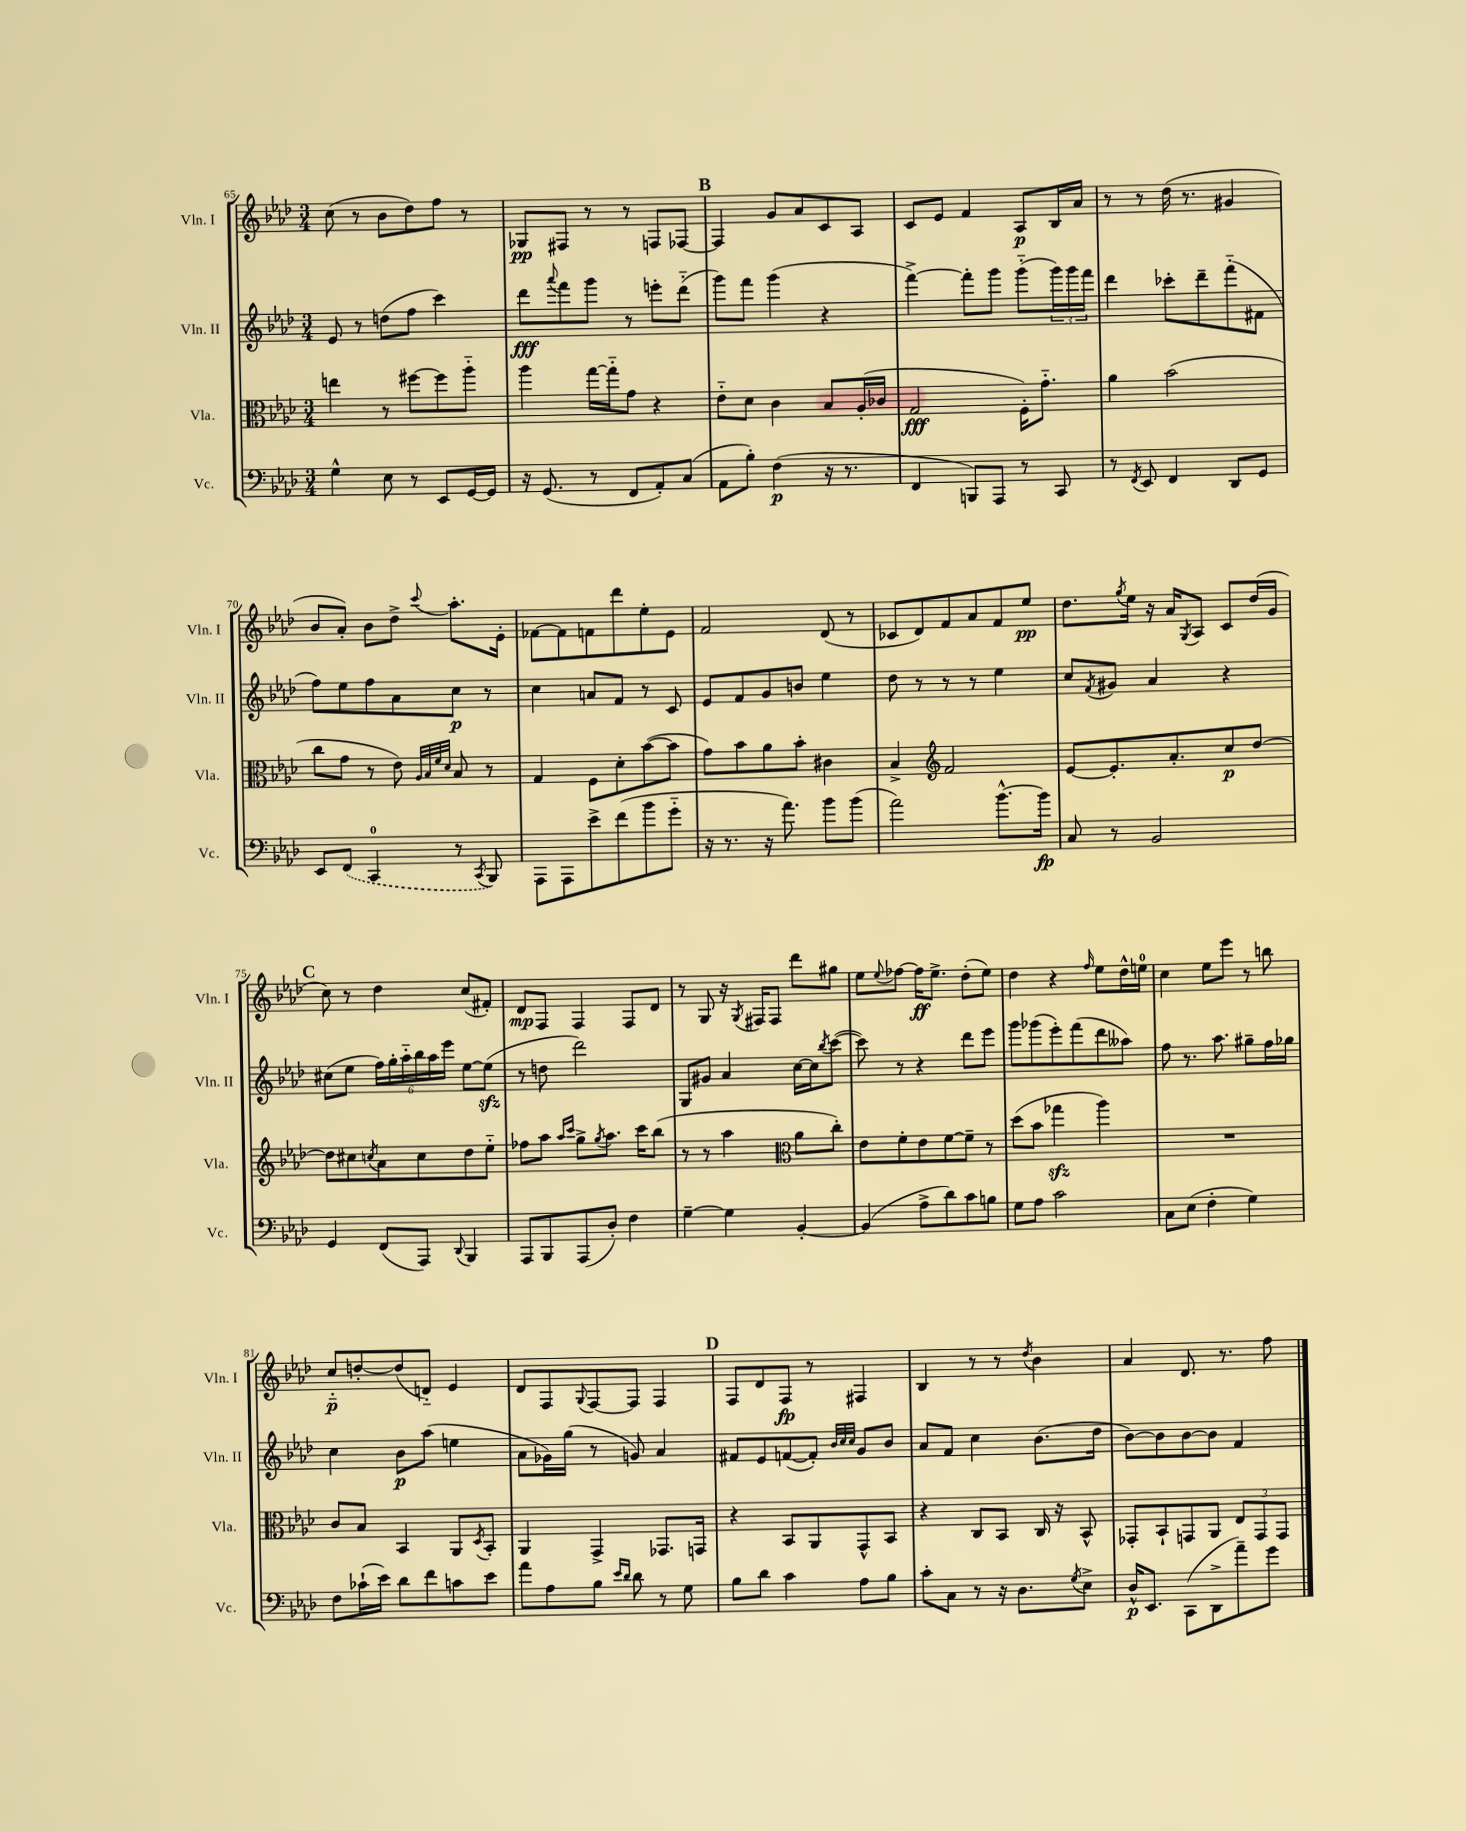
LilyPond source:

<<
\new StaffGroup <<
\new Staff = "s0" \with { instrumentName = "Vln. I" shortInstrumentName = "Vln. I" } {
    \clef treble \key aes \major \numericTimeSignature \time 3/4
    c''8( r8 bes'8 des''8) f''8 r8 |
    ges8\pp fis8 r8 r8 f8 fes8~ |
    \mark \markup { \bold "B" } fes4 g'8 aes'8 c'8 aes8 |
    c'8 ees'8 f'4 aes8\p bes16 aes'16 |
    r8 r8 des''16( r8. gis'4 |
    bes'8 aes'8-.) bes'8 des''8-> \appoggiatura { c'''8 } aes''8.-. ees'16-. |
    fes'8~ fes'8 f'8 des'''8 ees''8-. ees'8 |
    f'2 des'8( r8 |
    ces'8 des'8) f'8 aes'8 f'8 ees''8\pp |
    des''8. \acciaccatura { g''8 } ees''16 r16 aes'16 \acciaccatura { g8 } aes8 c'8 des''16( g'16 |
    \mark \markup { \bold "C" } c''8) r8 des''4 c''8( fis'8-.) |
    des'8\mp f8 f4 f8 des'8 |
    r8 g8 r16 \acciaccatura { g8 } fis16 fis8 des'''8 gis''8 |
    ees''8 \appoggiatura { ees''8 } fes''8~ fes''16\ff ees''8.-> des''8-.( ees''8) |
    des''4 r4 \grace { f''16 } ees''8 des''16-^ e''16-0 |
    c''4 ees''8 ees'''8 r8 b''8 |
    c''8-_\p d''8~-. d''8( d'8-_) ees'4 |
    des'8 f8 \appoggiatura { g8 } f8~ f8 f4 |
    \mark \markup { \bold "D" } f8 des'8 f8\fp r8 fis4 |
    bes4 r8 r8 \acciaccatura { des''8 } bes'4 |
    aes'4 des'8. r8. f''8 \bar "|." |
}
\new Staff = "s1" \with { instrumentName = "Vln. II" shortInstrumentName = "Vln. II" } {
    \clef treble \key aes \major \numericTimeSignature \time 3/4
    ees'8 r8 d''8( f''8 c'''4) |
    des'''8\fff \appoggiatura { aes'''8 } f'''8 g'''8 r8 e'''8-. des'''8-_( |
    \mark \markup { \bold "B" } g'''8) f'''8 g'''4( r4 |
    f'''4~->) f'''8-. g'''8 g'''8-_( \tuplet 3/2 { g'''16) g'''16 f'''16 } |
    des'''4 ces'''8-. des'''8-- f'''8-_( fis'8 |
    f''8) ees''8 f''8 aes'8 c''8\p r8 |
    c''4 a'8 f'8 r8 c'8 |
    ees'8 f'8 g'8 b'8 ees''4 |
    des''8 r8 r8 r8 ees''4 |
    c''8 \acciaccatura { f'8 } gis'8 aes'4 r4 |
    \mark \markup { \bold "C" } cis''8( ees''8 \tuplet 6/4 { f''16) g''16-. aes''16-_ bes''16 aes''16 ees'''16 } ees''8~ ees''8\sfz( |
    r8 d''8 des'''2) |
    g8 gis'8 aes'4 c''16~ c''16 \acciaccatura { bes''8 } c'''8~( |
    c'''8) r8 r4 des'''8 ees'''8 |
    g'''8 ges'''8( ees'''8-.) f'''8( des'''8 aeses''8) |
    f''8 r8. aes''8. gis''8-- f''16 ges''16 |
    c''4 bes'8\p aes''8( e''4 |
    aes'8 ges'16) g''16( r8 g'8) aes'4 |
    \mark \markup { \bold "D" } fis'8 ees'8 f'8~( f'8-.) \grace { bes'32 c''32 c''32 } g'8 bes'8 |
    aes'8 f'8 c''4 bes'8.( des''16 |
    bes'8~) bes'8 bes'8~ bes'8 f'4 \bar "|." |
}
\new Staff = "s2" \with { instrumentName = "Vla." shortInstrumentName = "Vla." } {
    \clef alto \key aes \major \numericTimeSignature \time 3/4
    e''4 r8 fis''8~ fis''8 aes''8-_ |
    aes''4 g''16~ g''16-_ g'8 r4 |
    \mark \markup { \bold "B" } ees'8-_ des'8 c'4 bes8 aes16-.( ces'16 |
    g2\fff f16-.) g'8.-_ |
    aes'4 bes'2( |
    c''8 g'8 r8 ees'8) \grace { aes32 bes32 f'32 des'32 } bes8 r8 |
    g4 f8 des'8-. bes'8~( bes'8 |
    g'8) bes'8 aes'8 bes'8-. cis'4 |
    bes4-> \clef treble f'2 |
    ees'8~ ees'8.-. aes'8.-. c''8\p des''8~ |
    \mark \markup { \bold "C" } des''8 cis''8 \acciaccatura { c''8 } aes'8 c''8 des''8 ees''8-_ |
    fes''8 aes''8 \grace { aes''16 c'''16 } g''8-> \acciaccatura { g''8 } aes''8. c'''16 bes''8( |
    r8 r8 aes''4 \clef alto aes'8 c''8-.) |
    ees'8 f'8-. ees'8 f'8~ f'8-- r8 |
    des''8( bes'8 ges''4\sfz aes''4) |
    R2. |
    c'8 bes8 bes,4 aes,8 \acciaccatura { des8 } bes,8-. |
    aes,4 g,4-> ges,8. g,16 |
    \mark \markup { \bold "D" } r4 bes,8 aes,8 g,8-^ bes,8 |
    r4 c8 bes,8 c16 r16 bes,8-^ |
    ges,8-. bes,8-! g,8 aes,8 \tuplet 3/2 { ees8 g,8 g,8 } \bar "|." |
}
\new Staff = "s3" \with { instrumentName = "Vc." shortInstrumentName = "Vc." } {
    \clef bass \key aes \major \numericTimeSignature \time 3/4
    g4-^ ees8 r8 ees,8 g,16~ g,16 |
    r16 g,8.( r8 f,8 aes,8-.) c8( |
    \mark \markup { \bold "B" } aes,8 bes8-.) f4\p( r16 r8. |
    f,4 b,,8) aes,,8 r8 c,8 |
    r8 \acciaccatura { f,8 } ees,8 f,4 des,8 g,8 |
    ees,8 \once \slurDashed f,8( c,4-0 r8 \acciaccatura { c,8 } bes,,8) |
    aes,,8 aes,,8 ees'8-> f'8( bes'8 g'8-_ |
    r16 r8. r16 aes'8.) bes'8 bes'8( |
    aes'2) bes'8.~-^ bes'16\fp |
    c8 r8 bes,2 |
    \mark \markup { \bold "C" } g,4 f,8( aes,,8) \appoggiatura { des,8 } bes,,4 |
    aes,,8 bes,,8 aes,,8( des8-.) f4 |
    g4~-- g4 bes,4~-. |
    bes,4( aes8-> des'8) c'8 b8 |
    g8 aes8 c'2 |
    c8 ees8( f4-. g4) |
    f8 ces'16-!( ees'16) des'8 f'8 c'8 ees'8 |
    aes'8 aes8 bes8 \grace { ees'16 des'16 } des'8 r8 g8 |
    \mark \markup { \bold "D" } bes8 des'8 c'4 aes8 bes8 |
    c'8-. c8 r8 r16 des8. \acciaccatura { g8 } ees8-> |
    des16-^\p ees,8. c,8( des,8-> aes'8--) g'8 \bar "|." |
}
>>
>>
\layout { \context { \Score currentBarNumber = #65 } }
